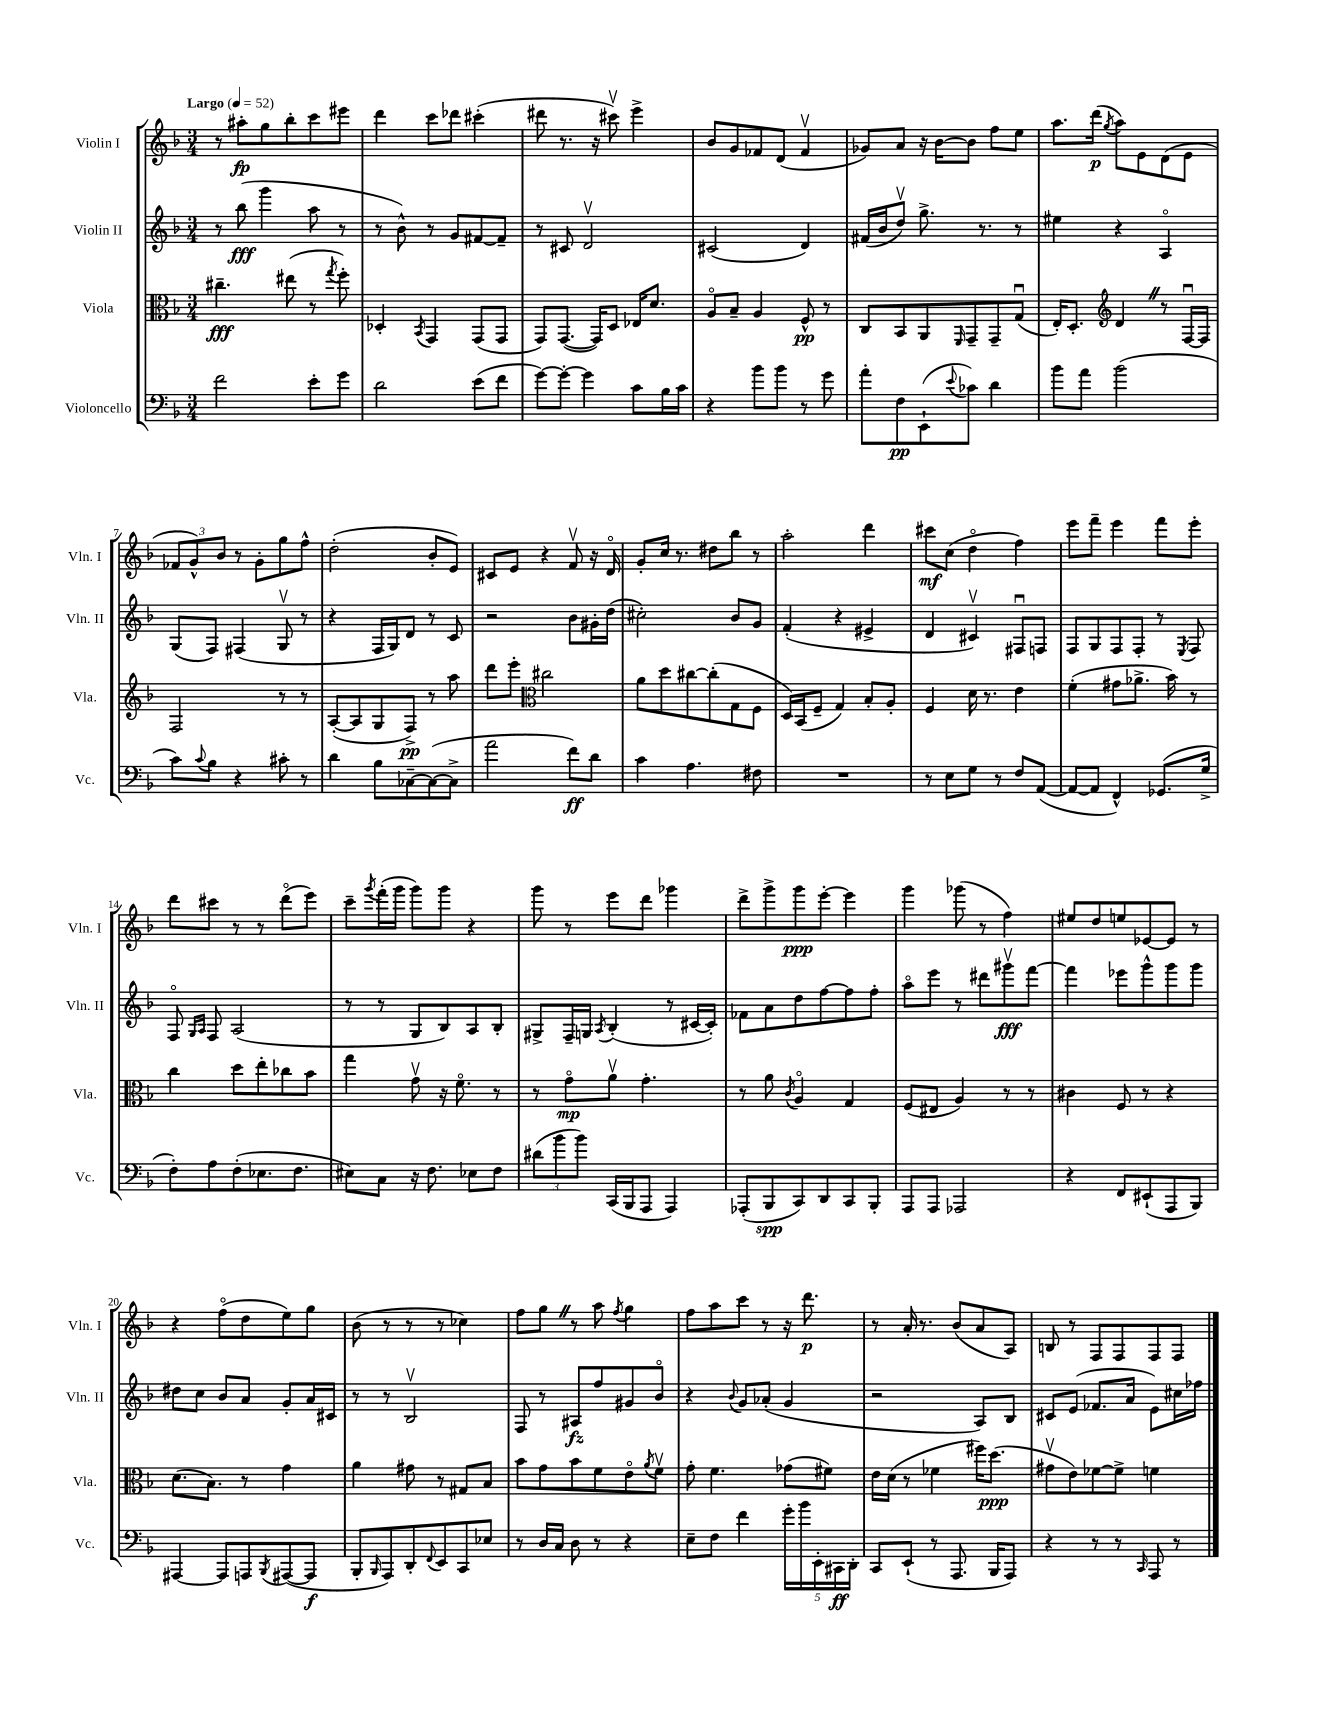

**kern	**kern	**kern	**kern
*staff4	*staff3	*staff2	*staff1
*clefF4	*clefC3	*clefG2	*clefG2
*k[b-]	*k[b-]	*k[b-]	*k[b-]
*M3/4	*M3/4	*M3/4	*M3/4
*MM52	*MM52	*MM52	*MM52
2f	4.cc#~	8r	8r
.	.	(8bb-	8aa#'
.	.	4ggg	8gg
.	(8ee#	.	8bb-'
8e'	8r	8aa	8ccc
.	8qgg	.	.
8g	8ff')	8r	8eee#
=	=	=	=
2d	4D-'	8r	4ddd
.	.	8b-^^)	.
.	8qBB-	.	.
.	4GG	8r	8ccc
.	.	8g	8ddd-
(8e	(8GG	[8f#	(4ccc#'
8f	8GG	8f#~]	.
=	=	=	=
[8g)	8GG)	8r	8ddd#
8g'_	([8.GG	8c#	8.r
4g]	.	2dv	.
.	16GG])	.	16r
.	8D	.	8ccc#v)
8c	16E-	.	4eee^
.	8.d	.	.
16B-	.	.	.
16c	.	.	.
=	=	=	=
4r	8Ao	(2c#	8b-
.	8B-~	.	8g
8b-	4A	.	8f-
8b-	.	.	(8d
8r	8F^^	4d)	4f-v
8g	8r	.	.
=	=	=	=
8a'	8C	(16f#	8g-)
.	.	16b-	.
8F	8BB-	8ddv)	8a
(8EE`	8AA	8.gg^	16r
.	.	.	[16b-
8qqe	16qqFF	.	.
8c-)	8GG~	.	8b-]
.	.	8.r	.
4d	8GG~	.	8ff
.	(8Gu	8r	8ee
=	=	=	=
8b-	16E')	4ee#	8.aa
.	8.D'	.	.
8a	.	.	.
.	.	.	(16ddd
*	*clefG2	*	*
.	.	.	8qgg
(2b-	4d	4r	8aa)
.	.	.	8e
.	8r	4Ao	(8d
.	[16Fu	.	8e
.	16F]	.	.
=	=	=	=
8c)	2F	(8G	12f-
.	.	.	12g^^)
8qqc	.	.	.
8B-	.	8F)	.
.	.	.	12b-
4r	.	(4F#	8r
.	.	.	8g'
8c#'	8r	8Gv	8gg
8r	8r	8r	8ff^^
=	=	=	=
4d	([8A'	4r	(2dd'
.	8A]	.	.
8B-	8G	16F	.
.	.	16G)	.
[8C-~	8F^)	8d	.
(8C-_	8r	8r	8b-'
8C-^]	8aa	8c	8e)
=	=	=	=
2a	8ddd	2r	8c#
.	8eee'	.	8e
*	*clefC3	*	*
.	2cc#	.	4r
8f)	.	8b-	8fv
8d	.	16g#'	16r
.	.	(16dd	16do
=	=	=	=
4c	8a	2cc#')	8g'
.	8dd	.	16cc
.	.	.	8.r
4.A	[8cc#	.	.
.	(8cc#']	.	8dd#
.	8G	8b-	8bb-
8F#	8F	8g	8r
=	=	=	=
2.r	16D)	(4f'	2aa'
.	(16BB-	.	.
.	8F~	.	.
.	4G)	4r	.
.	8B-'	4e#^	4ddd
.	8A'	.	.
=	=	=	=
8r	4F	4d	8ccc#
8E	.	.	(8cc
8G	16d	4c#v)	4ddo
.	8.r	.	.
8r	.	.	.
8F	4e	8F#u	4ff)
([8AA	.	8F	.
=	=	=	=
8AA_	(4f'	8F	8eee
8AA]	.	8G	8fff~
4FF^^)	8g#	8F	4eee
.	8.a-^	8F'	.
(8.GG-	.	8r	8fff
.	16b-)	.	.
.	.	8qE	.
.	8r	8F	8eee'
16G^	.	.	.
=	=	=	=
8F')	4cc	8Fo	8ddd
.	.	16qqG	.
.	.	16qqA	.
8A	.	8F	8ccc#
(8F'	8dd	(2A	8r
8.E-	8ee'	.	8r
.	8cc-	.	(8dddo
8.F	.	.	.
.	8b-	.	8eee)
=	=	=	=
8E#)	4gg	8r	8ccc~
.	.	.	8qggg
8C	.	8r	(16fff'
.	.	.	16ggg
16r	8gv	8G	8ggg)
8.F	.	.	.
.	16r	8B-)	8ggg
.	8.fo	.	.
8E-	.	8A	4r
8F	8r	8B-'	.
=	=	=	=
(12d#	8r	8G#^	8ggg
12b-	.	.	.
.	8go	16F~	8r
12b-)	.	.	.
.	.	16G	.
.	.	8qA	.
(16CC	8av	(4B-'	8eee
16BBB-	.	.	.
8AAA	4.g'	.	8ddd
4AAA)	.	8r	4ggg-
.	.	[16c#	.
.	.	16c#'])	.
=	=	=	=
(8AAA-'	8r	8f-	8ddd^
8BBB-	8a	8a	8ggg^
.	8qc	.	.
8CC)	4Ao	8dd	8ggg
8DD	.	[8ff	[8eee'
8CC	4G	8ff]	4eee]
8BBB-'	.	8ff'	.
=	=	=	=
8AAA	(8F	8aao	4ggg
8AAA	8E#	8eee	.
2AAA-	4A)	8r	(8ggg-
.	.	8ddd#	8r
.	8r	8ggg#v	4ff)
.	8r	[8fff	.
=	=	=	=
4r	4c#	4fff]	8ee#
.	.	.	8dd
8FF	8F	8eee-	8ee
(8EE#`	8r	8ggg^^	[8e-
8AAA	4r	8ggg	8e-]
8BBB-)	.	8ggg	8r
=	=	=	=
[4AAA#	(8.d	8dd#	4r
.	.	8cc	.
.	8.B-)	.	.
8AAA#]	.	8b-	(8ffo
8AAA	8r	8a	8dd
8qBBB-	.	.	.
([8AAA#	4g	8g'	8ee)
8AAA#]	.	16a	8gg
.	.	16c#	.
=	=	=	=
8BBB-'	4a	8r	(8b-
16qqBBB-	.	.	.
8AAA)	.	8r	8r
8DD'	8g#	2B-v	8r
8qqFF	.	.	.
8EE	8r	.	8r
8CC	8G#	.	4cc-)
8E-	8B-	.	.
=	=	=	=
8r	8b-	8F	8ff
16D	8g	8r	8gg
16C	.	.	.
8D	8b-	8A#	8r
8r	8f	8ff	8aa
.	.	.	8qff
4r	8eo	8g#	4gg
.	8qa	.	.
.	8fv	8b-o	.
=	=	=	=
8E~	8g'	4r	8ff
8F	4.f	.	8aa
.	.	8qqb-	.
4f	.	8g	8ccc
.	.	(8a-'	8r
20g'	(8g-	4g	16r
20b-	.	.	.
.	.	.	8.ddd
20EE'	.	.	.
.	8f#)	.	.
20CC#	.	.	.
20DD'	.	.	.
=	=	=	=
8CC	16e	2r	8r
.	(16d	.	.
(8EE`	8r	.	16a'
.	.	.	8.r
8r	4f-	.	.
8.AAA	.	.	(8b-
.	16ff#)	8A)	8a
16BBB-	(8.dd	.	.
8AAA)	.	8B-	8A)
=	=	=	=
4r	8g#v	8c#	8B
.	8e)	(8e	8r
8r	[8f-	8.f-	8F
8r	8f-^]	.	8F
.	.	16a	.
16qqCC	.	.	.
8AAA	4f	8e)	8F
8r	.	16cc#	8F
.	.	16ff-	.
==	==	==	==
*-	*-	*-	*-
